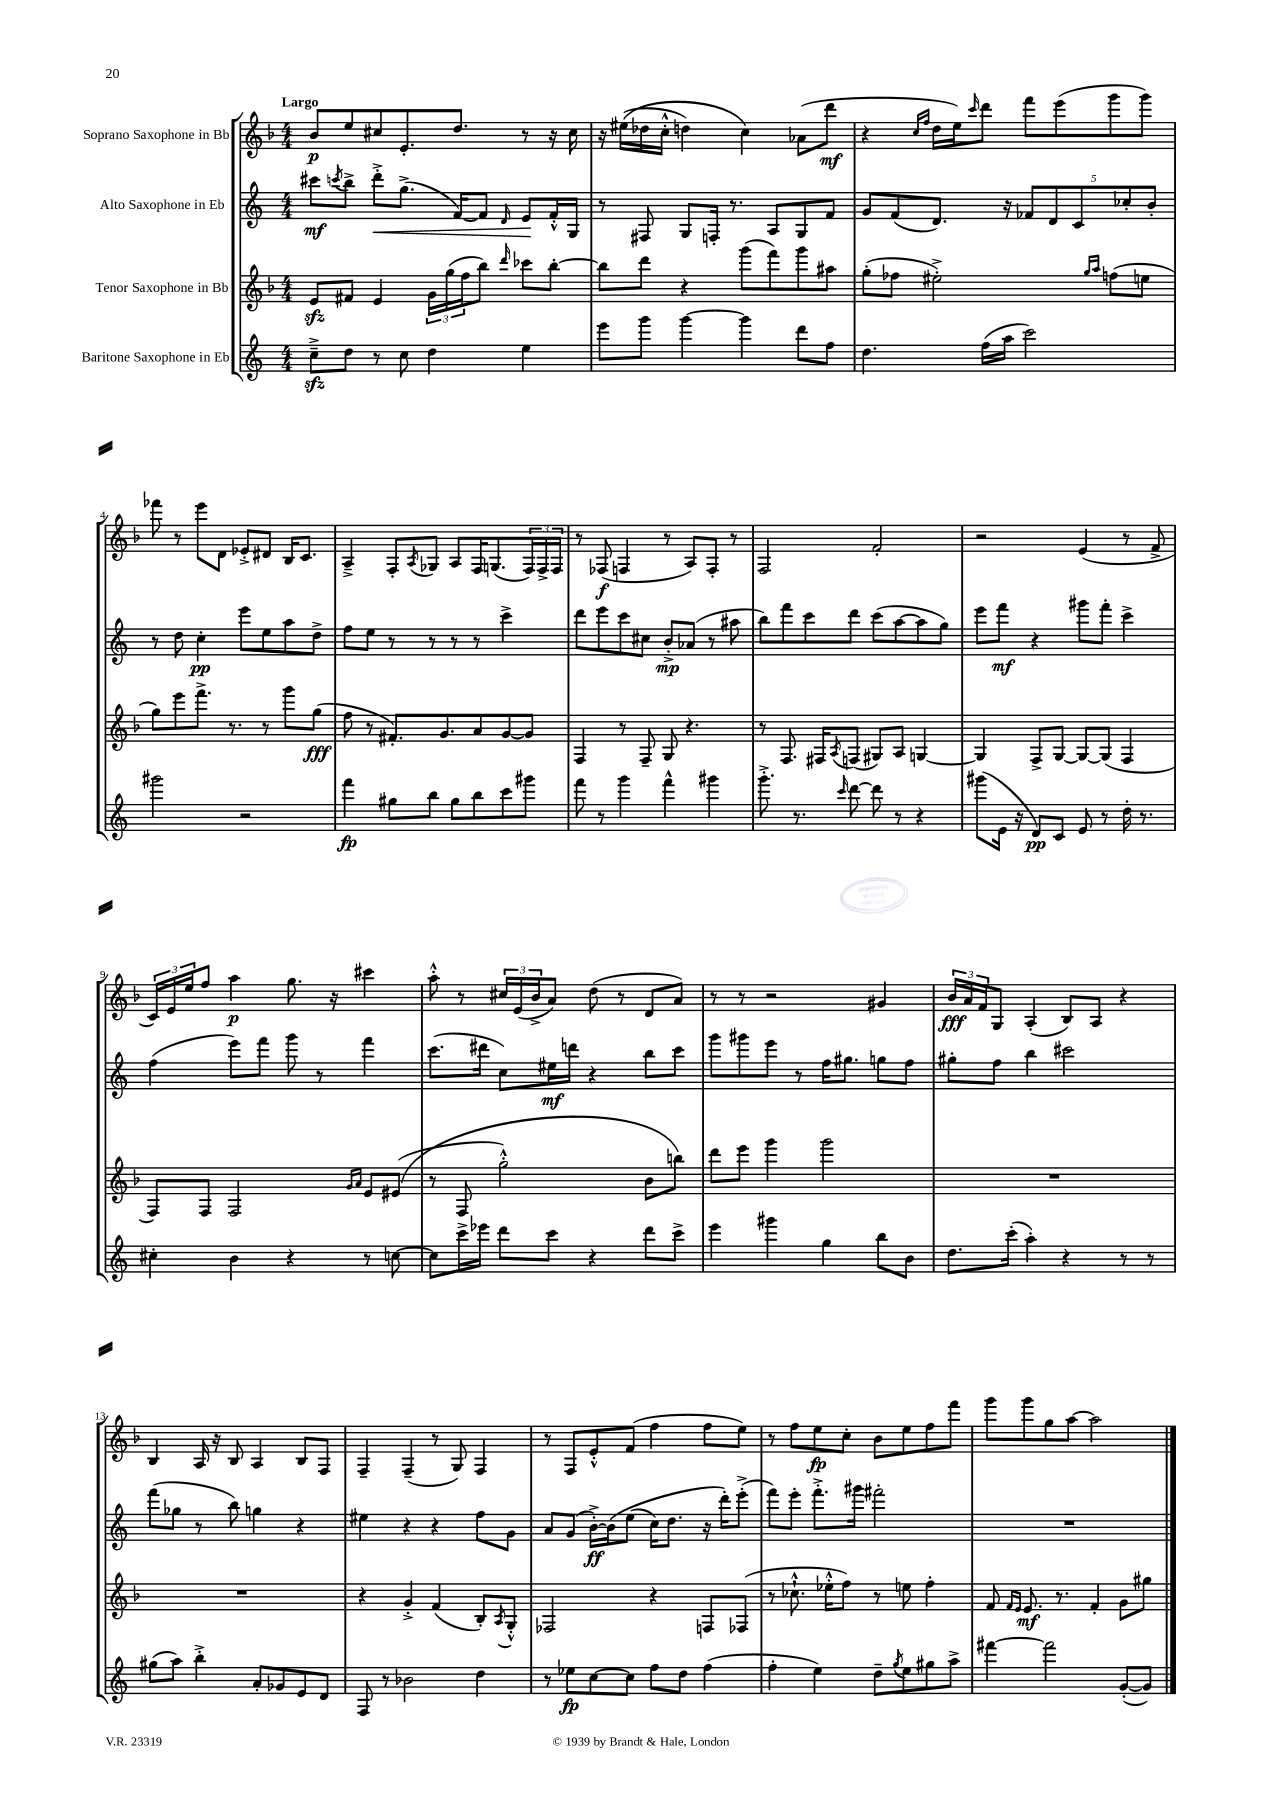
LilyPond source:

<<
\new StaffGroup <<
\new Staff = "s0" \with { instrumentName = "Soprano Saxophone in Bb" } {
    \clef treble \key f \major \numericTimeSignature \time 4/4 \tempo "Largo"
    bes'8\p e''8 cis''8 e'8.-. d''8. r8 r16 cis''16 |
    r16 eis''16(\( des''16 c''16-.-^ d''4) c''4\) aes'8( d'''8\mf |
    r4 \grace { c''16 f''16 } d''16 e''16) \grace { c'''16 } d'''8 f'''8 e'''8( g'''8 g'''8) |
    fes'''8 r8 e'''8 d'8 ees'8-.-> dis'8 bes16 c'8. |
    a4---> f8-. \acciaccatura { a8 } ges8 a8 f16 g8.( \tuplet 3/2 { f16) f16-> f16 } |
    r8 fes8\f( f4 r8 a8) f8-. r8 |
    f2 f'2-. |
    r2 e'4( r8 f'8-> |
    \tuplet 3/2 { c'16) e'16 e''16 } f''8 a''4\p g''8. r16 cis'''4 |
    a''8-.-^ r8 \tuplet 3/2 { cis''16 e'16( bes'16-> } a'8) d''8( r8 d'8 a'8) |
    r8 r8 r2 gis'4 |
    \tuplet 3/2 { bes'16\fff a'16 f'16 } g8 a4-.( bes8) a8 r4 |
    bes4 a16 r16 bes8 a4 bes8 f8 |
    f4-- f4--( r8 g8) f4 |
    r8 f8 e'8-.-^ f'8( f''4 f''8 e''8) |
    r8 f''8 e''8\fp c''8-. bes'8 e''8 f''8 f'''8 |
    g'''8 g'''8 g''8 a''8~ a''2 \bar "|." |
}
\new Staff = "s1" \with { instrumentName = "Alto Saxophone in Eb" } {
    \clef treble \key c \major \numericTimeSignature \time 4/4
    cis'''8\mf \acciaccatura { c'''8 } b''8-> d'''8-.->\< g''8.->( f'16~) f'8 \grace { d'16 } e'8\! f'16-.-^ g16 |
    r8 fis8 g8 f16-. r8. a8 g8 f'8 |
    g'8 f'8( d'8.) r16 \tuplet 5/4 { fes'8 d'8 c'8 ces''8-. b'8-. } |
    r8 d''8 c''4-.\pp e'''8 e''8 a''8 d''8-> |
    f''8 e''8 r8 r8 r8 r8 c'''4-> |
    d'''8 e'''8 c'''8 cis''8 b'8-.->\mp aes'8( r8 ais''8 |
    b''8) f'''8 c'''8 d'''8 c'''8( a''8~ a''8 g''8) |
    e'''8 f'''8\mf r4 gis'''8 f'''8-. c'''4-> |
    f''4( e'''8) f'''8 g'''8 r8 f'''4 |
    c'''8.( dis'''16 c''8) eis''16\mf d'''16 r4 b''8 c'''8 |
    g'''8 gis'''8 e'''8 r8 f''16 gis''8. g''8 f''8 |
    gis''8-. f''8 b''4 cis'''2 |
    f'''8( ges''8 r8 b''8) g''4 r4 |
    eis''4 r4 r4 f''8 g'8 |
    a'8 g'8( b'16~-.->\ff) b'16\( e''8( c''16) d''8. r16 d'''16-.\) e'''8-.->( |
    f'''8) e'''8-. f'''8.-.-> gis'''16 fis'''2-. |
    R1 \bar "|." |
}
\new Staff = "s2" \with { instrumentName = "Tenor Saxophone in Bb" } {
    \clef treble \key f \major \numericTimeSignature \time 4/4
    e'8\sfz fis'8 e'4 \tuplet 3/2 { g'16 g''16( f''16 } bes''8) \grace { d'''16 } ces'''8 bes''8~-. |
    bes''8 d'''8 r4 g'''8( f'''8) g'''8 ais''8 |
    g''8-.( fes''8 eis''2-.->) \grace { g''16 a''16 } f''8( e''8 |
    g''8) e'''8 f'''8.-> r8. r8 g'''8 g''8\fff( |
    f''8 r8 fis'8.-.) g'8. a'8 g'8~ g'8 |
    f4 r8 f8-- g8 r4. |
    r8 f8. fis16 \acciaccatura { a8 } f8( gis8) a8 g4~ |
    g4 f8-> g8~ g8~ g8( f4 |
    f8) f8 f2 \grace { g'16 a'16 } e'8 eis'8(\( |
    r8 f8 g''2-.-^) bes'8 b''8\) |
    d'''8 e'''8 g'''4 g'''2 |
    R1 |
    R1 |
    r4 g'4-.-> f'4( bes8-.) \acciaccatura { a8 } g8-.-^ |
    fes2 r4 f8 fes8( |
    r8 ces''8.-!-^ ees''16-.-^ f''8) r8 e''8 f''4-. |
    f'8 \grace { f'16 e'16 } e'8.\mf r8. f'4-. g'8 gis''8 \bar "|." |
}
\new Staff = "s3" \with { instrumentName = "Baritone Saxophone in Eb" } {
    \clef treble \key c \major \numericTimeSignature \time 4/4
    c''8--->\sfz d''8 r8 c''8 d''4 e''4 |
    e'''8 g'''8 g'''4~ g'''4 d'''8 f''8 |
    d''4. f''16( a''16 c'''2) |
    gis'''2 r2 |
    f'''4\fp gis''8 b''8 gis''8 b''8 c'''8 gis'''8 |
    f'''8 r8 g'''4 f'''4-^ gis'''4 |
    g'''8.-.-> r8. \grace { c'''16 } d'''8~ d'''8 r8 r4 |
    gis'''8( e'16 r16 d'8\pp) c'8 e'8 r8 d''16-. r8. |
    cis''4-. b'4 r4 r8 c''8~ |
    c''8 c'''16-> ees'''16 d'''8 c'''8 r4 d'''8 c'''8-> |
    e'''4 gis'''4 g''4 b''8 b'8 |
    d''8. c'''16-.( a''4-.) r4 r8 r8 |
    gis''8( a''8) b''4-.-> a'8-. ges'8 e'8 d'8 |
    f8 r8 bes'2 d''4 |
    r8 ees''8\fp c''8~ c''8 f''8 d''8 f''4( |
    f''4-. e''4) d''8-- \acciaccatura { g''8 } e''8 gis''8 a''8-> |
    fis'''4~ fis'''2 g'8~-.( g'8) \bar "|." |
}
>>
>>
